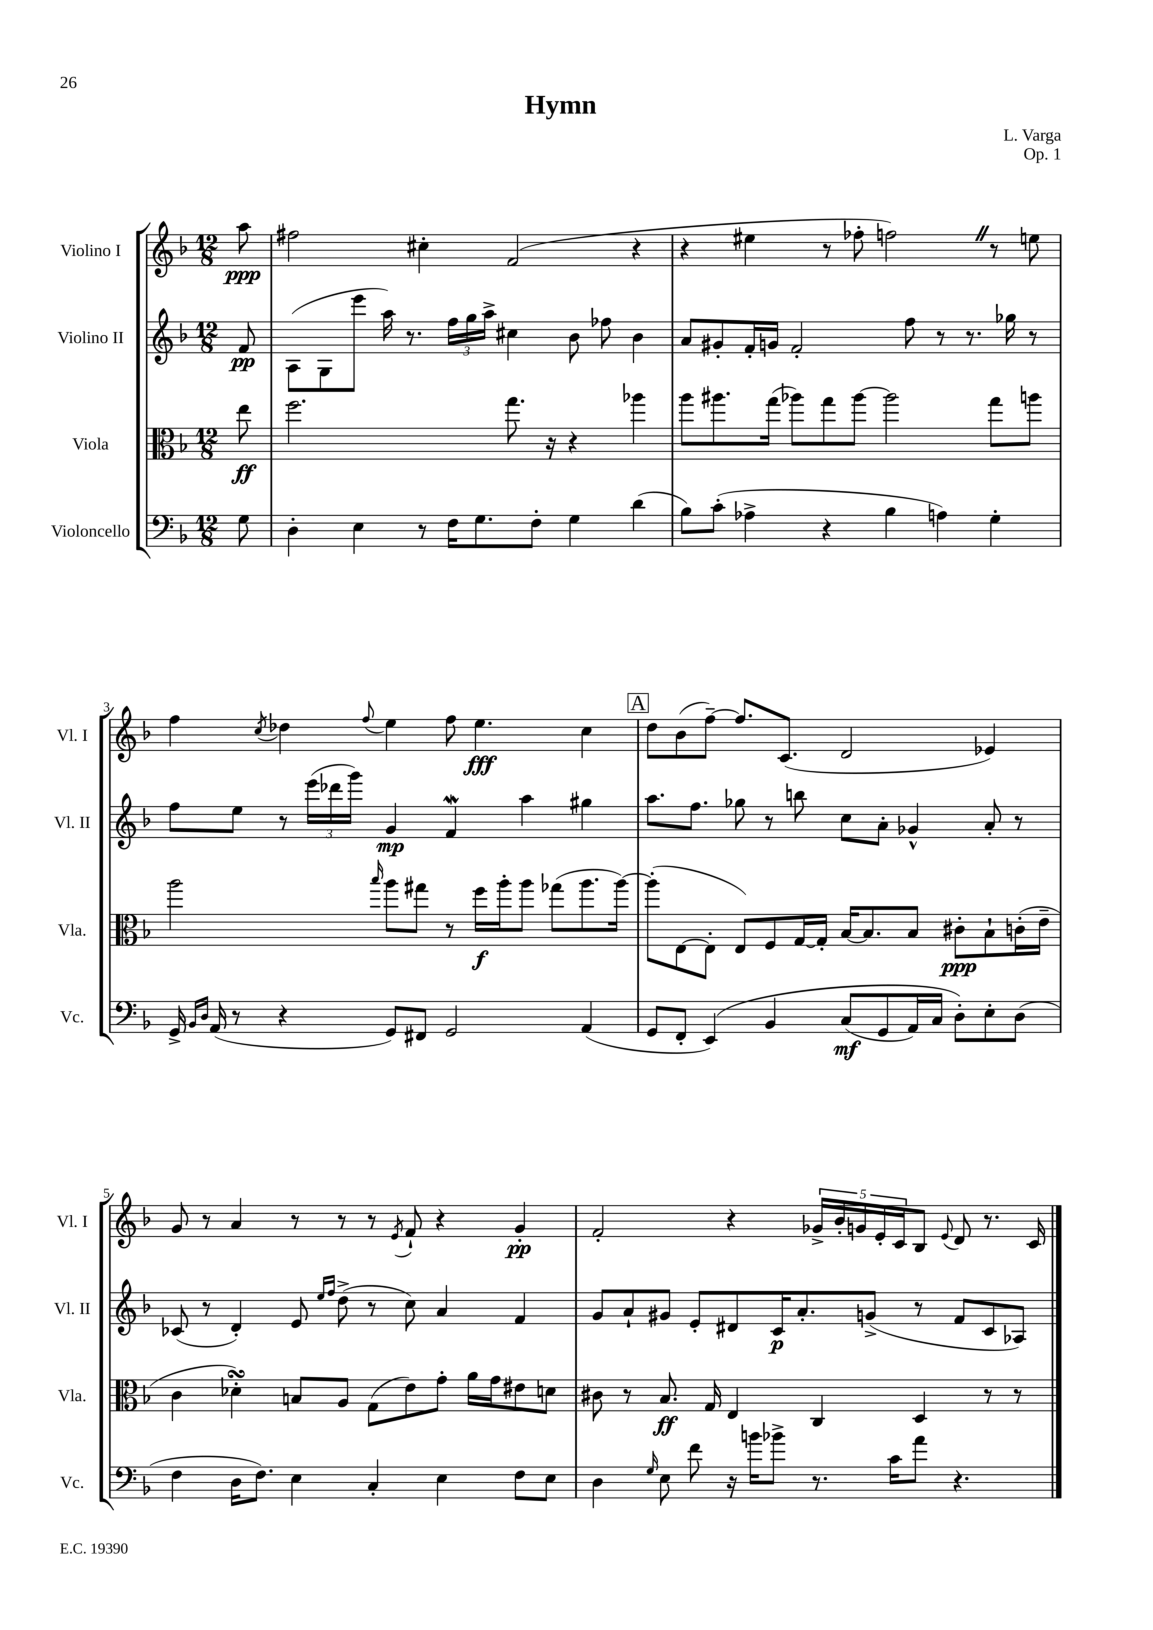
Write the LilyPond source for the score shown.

\header { title = "Hymn" composer = "L. Varga" opus = "Op. 1" }
<<
\new StaffGroup <<
\new Staff = "s0" \with { instrumentName = "Violino I" shortInstrumentName = "Vl. I" } {
    \clef treble \key f \major \numericTimeSignature \time 12/8 \partial 8
    a''8\ppp |
    fis''2 cis''4-. f'2( r4 |
    r4 eis''4 r8 fes''8-. f''2) \once \override BreathingSign.text = \markup { \musicglyph "scripts.caesura.straight" } \breathe r8 e''8 |
    f''4 \acciaccatura { c''8 } des''4 \appoggiatura { f''8 } e''4 f''8 e''4.\fff c''4 |
    \mark \markup { \box "A" } d''8 bes'8( f''8~--) f''8. c'8.( d'2 ees'4) |
    g'8 r8 a'4 r8 r8 r8 \acciaccatura { e'8 } f'8-! r4 g'4-.\pp |
    f'2-. r4 \tuplet 5/4 { ges'16-> bes'16-. g'16 e'16-. c'16 } bes8 \appoggiatura { e'8 } d'8 r8. c'16 \bar "|." |
}
\new Staff = "s1" \with { instrumentName = "Violino II" shortInstrumentName = "Vl. II" } {
    \clef treble \key f \major \numericTimeSignature \time 12/8 \partial 8
    f'8\pp |
    a8( g8 e'''8 a''16) r8. \tuplet 3/2 { f''16 g''16 a''16-> } cis''4 bes'8 fes''8 bes'4 |
    a'8 gis'8-. f'16-. g'16 f'2-. f''8 r8 r8. ges''16 r8 |
    f''8 e''8 r8 \tuplet 3/2 { e'''16( des'''16 g'''16) } g'4\mp f'4\mordent a''4 gis''4 |
    \mark \markup { \box "A" } a''8. f''8. ges''8 r8 b''8 c''8 a'8-. ges'4-^ a'8-. r8 |
    ces'8( r8 d'4-.) e'8 \grace { e''16 f''16 } d''8->( r8 c''8) a'4 f'4 |
    g'8 a'8-! gis'8 e'8-. dis'8 c'16\p a'8.-. g'8->( r8 f'8 c'8 aes8) \bar "|." |
}
\new Staff = "s2" \with { instrumentName = "Viola" shortInstrumentName = "Vla." } {
    \clef alto \key f \major \numericTimeSignature \time 12/8 \partial 8
    e''8\ff |
    f''2. g''8. r16 r4 aes''4 |
    a''8 ais''8. g''16( aes''8) g''8 aes''8~ aes''2 g''8 a''8 |
    a''2 \grace { bes''16 } a''8 gis''8 r8 f''16\f a''16-. a''8 ges''8( a''8. a''16~) |
    \mark \markup { \box "A" } a''8-.( e8~ e8-. e8) f8 g16~ g16-. bes16~ bes8. bes8 cis'8-.\ppp bes8-! c'16-.( e'16-- |
    c'4 des'4-.\turn) b8 a8 g8( e'8) g'8-. a'16 g'16 eis'8 d'8 |
    cis'8 r8 bes8.\ff g16 e4 c4 d4 r8 r8 \bar "|." |
}
\new Staff = "s3" \with { instrumentName = "Violoncello" shortInstrumentName = "Vc." } {
    \clef bass \key f \major \numericTimeSignature \time 12/8 \partial 8
    g8 |
    d4-. e4 r8 f16 g8. f8-. g4 d'4( |
    bes8) c'8-.( aes4-> r4 bes4 a4) g4-. |
    g,16-> \grace { bes,16 d16 } a,16( r8 r4 g,8) fis,8 g,2 a,4( |
    \mark \markup { \box "A" } g,8 f,8-. e,4)\( bes,4 c8\mf( g,8 a,16) c16 d8-.\) e8-. d8( |
    f4 d16 f8.) e4 c4-. e4 f8 e8 |
    d4 \grace { g16 } e8 f'8 r16 b'16 bes'8-> r8. c'16 a'8 r4. \bar "|." |
}
>>
>>
